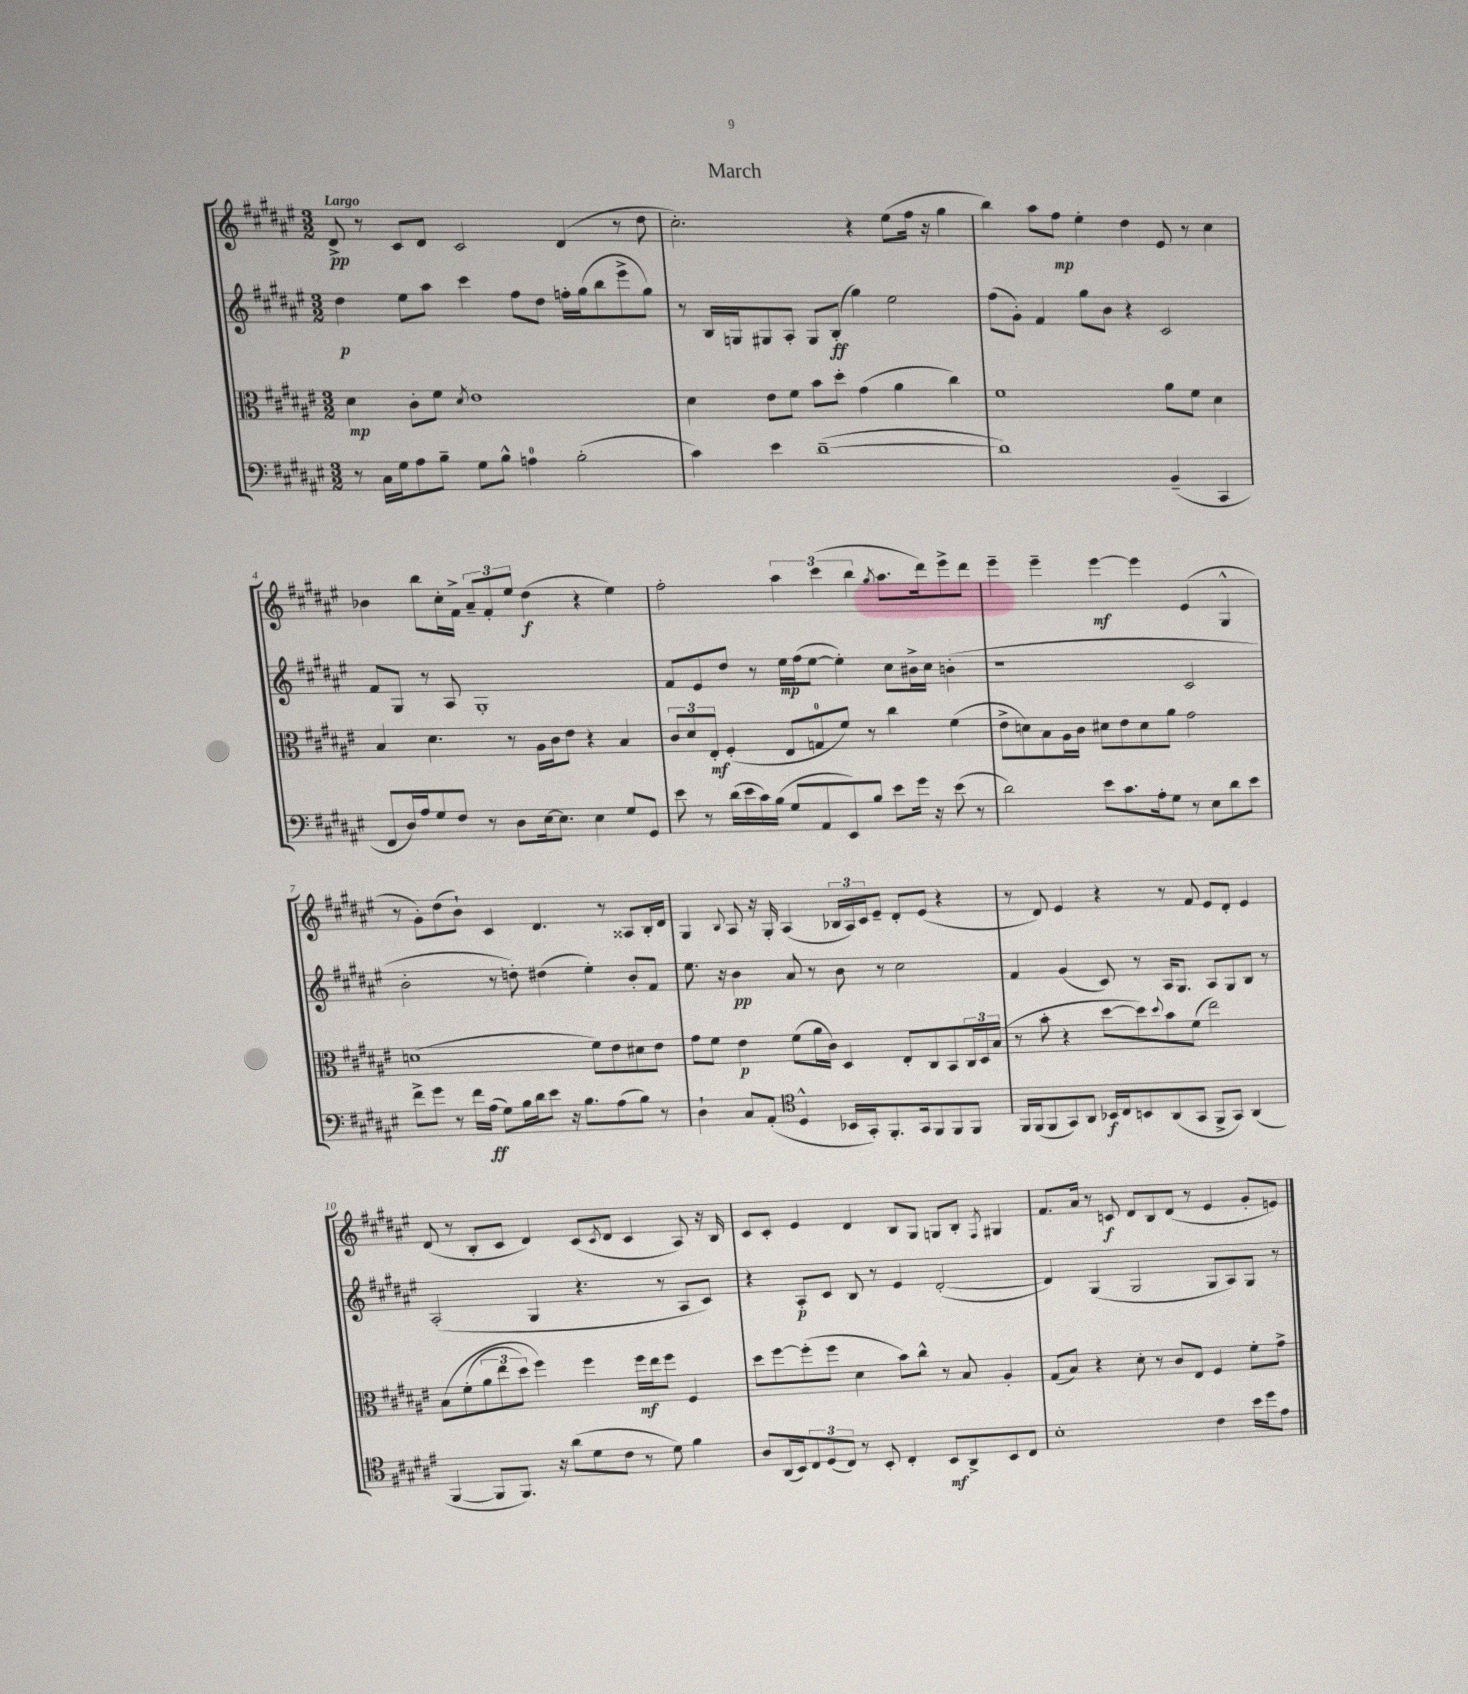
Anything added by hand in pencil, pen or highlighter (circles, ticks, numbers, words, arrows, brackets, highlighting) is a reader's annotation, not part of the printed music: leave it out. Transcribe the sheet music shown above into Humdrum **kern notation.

**kern	**dynam	**kern	**dynam	**kern	**dynam	**kern	**dynam
*part4	*part4	*part3	*part3	*part2	*part2	*part1	*part1
*staff4	*staff4	*staff3	*staff3	*staff2	*staff2	*staff1	*staff1
*clefF4	*	*clefC3	*	*clefG2	*	*clefG2	*
*k[f#c#g#d#a#e#]	*	*k[f#c#g#d#a#e#]	*	*k[f#c#g#d#a#e#]	*	*k[f#c#g#d#a#e#]	*
*M3/2	*	*M3/2	*	*M3/2	*	*M3/2	*
=1	=1	=1	=1	=1	=1	=1	=1
!	!	!	!	!	!	!LO:TX:a:B:t=Largo	!
8r	.	4d#\	mp	4dd#\	p	8d#^/	pp
16C#\LL	.	.	.	.	.	8r	.
16G#\J	.	.	.	.	.	.	.
8A#\	.	8c#'\L	.	8ee#\L	.	8c#/L	.
8B~\J	.	8f#\J	.	8aa#\J	.	8d#/J	.
.	.	8qd#/	.	.	.	.	.
8G#\L	.	1e#	.	4ccc#\	.	2c#/	.
8B^^\J	.	.	.	.	.	.	.
4An\	.	.	.	8ff#\L	.	.	.
.	.	.	.	8dd#\J	.	.	.
(2B'\	.	.	.	16ffn'\LL	.	(4d#/	.
.	.	.	.	(16gg#\J	.	.	.
.	.	.	.	8bb\	.	.	.
.	.	.	.	8eee#^\	.	8r	.
.	.	.	.	8gg#\J)	.	8dd#\	.
=2	=2	=2	=2	=2	=2	=2	=2
4c#\)	.	4d#\	.	8r	.	2.cc#'\)	.
.	.	.	.	16B/LL	.	.	.
.	.	.	.	16Gn/J	.	.	.
4e#\	.	8e#\L	.	8G#X/	.	.	.
.	.	8f#\J	.	8A#'/J	.	.	.
([1d#~	.	8b\L	.	8G#/L	.	.	.
.	.	8dd#'\J	.	(8B'/J	ff	.	.
.	.	(4g#\	.	4gg#\)	.	4r	.
.	.	4a#\	.	2ee#\	.	(8ee#\L	.
.	.	.	.	.	.	16ff#\Jk	.
.	.	.	.	.	.	16r	.
.	.	4cc#\)	.	.	.	4gg#\	.
=3	=3	=3	=3	=3	=3	=3	=3
1d#])	.	1f#	.	(8ff#\L	.	4bb\)	.
.	.	.	.	8g#'\J)	.	.	.
.	.	.	.	4f#/	.	8aa#\L	.
.	.	.	.	.	.	8ff#\J	mp
.	.	.	.	8gg#\L	.	4ee#'\	.
.	.	.	.	8b\J	.	.	.
.	.	.	.	4r	.	4dd#\	.
(4BB~/	.	8a#\L	.	2c#/	.	8e#/	.
.	.	8f#\J	.	.	.	8r	.
4CC#/	.	4d#\	.	.	.	4cc#\	.
!!LO:LB:g=z
=4	=4	=4	=4	=4	=4	=4	=4
8FF#/L	.	4B/	.	8f#/L	.	4b-X\	.
16D#/L)	.	.	.	8G#/J	.	.	.
16A#/J	.	.	.	.	.	.	.
8G#/	.	4.d#\	.	8r	.	8bb\L	.
8F#/J	.	.	.	8A#/	.	16cc#'\L	.
.	.	.	.	.	.	16f#^\JJ	.
8r	.	.	.	1G#'	.	12a#~/L	.
.	.	.	.	.	.	12f#'/	.
8D#\L	.	8r	.	.	.	.	.
.	.	.	.	.	.	12ee#/J	.
[16E#\k	.	16A#\LL	.	.	.	(4dd#\	f
8.E#\J]	.	16c#\J	.	.	.	.	.
.	.	8e#\J	.	.	.	.	.
4E#\	.	4r	.	.	.	4r	.
8G#/L	.	4B/	.	.	.	4ee#\)	.
8GG#/J	.	.	.	.	.	.	.
=5	=5	=5	=5	=5	=5	=5	=5
8e#\	.	12c#/L	.	8f#/L	.	2ff#'\	.
.	.	12d#/	.	.	.	.	.
8r	.	.	.	8e#/	.	.	.
.	.	12E#'/J	mf	.	.	.	.
(16d#\LL	.	(4F#'/	.	8dd#/J	.	.	.
16e#\	.	.	.	.	.	.	.
16c#\)	.	.	.	8r	.	.	.
(16B\JJ	.	.	.	.	.	.	.
8G#/L	.	8E#/L	.	16ee#\LL	mp	6aa#\	.
.	.	.	.	(16ff#\J	.	.	.
8AA#/	.	8Gn/	.	[8ee#\J	.	.	.
.	.	.	.	.	.	(6ccc#\	.
8EE#/)	.	8f#/J)	.	4ee#'\])	.	.	.
.	.	.	.	.	.	6bb\	.
8B/J	.	8r	.	.	.	.	.
.	.	.	.	.	.	8qgg#/	.
8e#\L	.	4cc#\	.	8cc#\L	.	8.aa#\L	.
16g#\Jk	.	.	.	16b#X^\L	.	.	.
16r	.	.	.	16cc#\JJ	.	16ddd#\k)	.
(8e#\	.	(4f#\	.	(4bn'\	.	8eee#^\	.
8r	.	.	.	.	.	8ddd#\J	.
=6	=6	=6	=6	=6	=6	=6	=6
2d#\)	.	8e#^\L	.	1r	.	4eee#~\	.
.	.	8dn\)	.	.	.	.	.
.	.	8B\	.	.	.	4eee#~\	.
.	.	16A#\L	.	.	.	.	.
.	.	16c#\JJ	.	.	.	.	.
8e#\L	.	8d#X\L	.	.	.	[4eee#\	mf
8.c#\	.	8e#\	.	.	.	.	.
.	.	8d#\	.	.	.	4eee#\]	.
16A#'\k	.	.	.	.	.	.	.
8G#\J	.	8a#\J	.	.	.	.	.
8r	.	2g#\	.	2c#/	.	(4e#/	.
8E#\L	.	.	.	.	.	.	.
8d#\	.	.	.	.	.	4G#^^/	.
8e#\J	.	.	.	.	.	.	.
!!LO:LB:g=z
=7	=7	=7	=7	=7	=7	=7	=7
8f#^\L	.	(1dn	.	2b'\	.	8r	.
8g#\J	.	.	.	.	.	8g#'\L)	.
8r	.	.	.	.	.	(8dd#\	.
16f#\LL	.	.	.	.	.	8b`\J)	.
(16A#\JJ	ff	.	.	.	.	.	.
8G#\L)	.	.	.	8r	.	4c#/	.
16B\L	.	.	.	8ddn'\)	.	.	.
16d#\J	.	.	.	.	.	.	.
8e#\J	.	.	.	(4dd#X\	.	4.d#/	.
16r	.	.	.	.	.	.	.
8.B\L	.	.	.	.	.	.	.
.	.	8f#\L)	.	4ee#'\)	.	.	.
(8A#\	.	8e#\	.	.	.	8r	.
8B\J)	.	8d#X\	.	8b'/L	.	8A##X/L	.
8r	.	8e#\J	.	8f#/J	.	16B'/L	.
.	.	.	.	.	.	16d#/JJ	.
=8	=8	=8	=8	=8	=8	=8	=8
4D#`\	.	8g#\L	.	8.ee#\	.	4G#/	.
.	.	8f#\J	.	.	.	.	.
.	.	.	.	16r	.	.	.
.	.	.	.	.	.	8qqB/	.
8C#/L	.	4e#\	p	4b\	pp	8A#/	.
(8AA#'/J	.	.	.	.	.	16r	.
.	.	.	.	.	.	16G#'/	.
*clefC4	*	*	*	*	*	*	*
4D#^^/	.	(8f#\L	.	8a#/	.	(4A#/	.
.	.	16a#\L	.	8r	.	.	.
.	.	16c#\JJ)	.	.	.	.	.
16BB-X/LL	.	4D#/	.	8b\	.	24B-X/LL	.
.	.	.	.	.	.	24A#/)	.
16GG#'/J)	.	.	.	.	.	.	.
.	.	.	.	.	.	24c#/J	.
8.FF#'/	.	.	.	8r	.	8e#~/J	.
.	.	8E#'/L	.	2cc#\	.	8d#'/L	.
16GG#/k	.	.	.	.	.	.	.
8FF#/	.	8C#/	.	.	.	(8e#/J	.
8FF#/	.	8BB/	.	.	.	4r	.
8FF#/J	.	24C#/L	.	.	.	.	.
.	.	24D#/	.	.	.	.	.
.	.	(24B/JJ	.	.	.	.	.
=9	=9	=9	=9	=9	=9	=9	=9
16FF#/LL	.	8r	.	4f#/	.	8r	.
(16FF#/J	.	.	.	.	.	.	.
8FF#/	.	8b'\	.	.	.	8d#/)	.
8GG#/)	.	4r	.	(4g#/	.	4e#/	.
8AA#/J	.	.	.	.	.	.	.
16BB-X/LL	f	[8dd#\L	.	8c#/)	.	4r	.
16C#/J	.	.	.	.	.	.	.
8BBn/	.	8dd#\])	.	8r	.	.	.
.	.	8qqdd#/	.	.	.	.	.
(8AA#/	.	8b\	.	16A#/KL	.	8r	.
.	.	.	.	8.G#/J	.	.	.
8GG#/J	.	(8f#\J	.	.	.	8f#/	.
8FF#^/L	.	2ee#\)	.	8A#/L	.	8e#/L	.
8GG#/J)	.	.	.	8G#/	.	8d#'/J	.
(4AA#/	.	.	.	8B/J	.	4e#/	.
.	.	.	.	8r	.	.	.
!!LO:LB:g=z
=10	=10	=10	=10	=10	=10	=10	=10
[4FF#/	.	(8B\L	.	(2A#'/	.	(8d#/	.
.	.	(8f#'\	.	.	.	8r	.
8FF#/L]	.	12a#\	.	.	.	8B'/L	.
.	.	12ee#\	.	.	.	.	.
8.FF#/J)	.	.	.	.	.	8c#/J	.
.	.	12dd#\J)	.	.	.	.	.
.	.	4ff#\)	.	4G#/	.	4d#/)	.
16r	.	.	.	.	.	.	.
(8a#\L	.	.	.	.	.	.	.
8d#\	.	4ff#\	.	4.r	.	(8c#/L	.
.	.	.	.	.	.	8qc#/	.
8c#\J	.	.	.	.	.	8d#/J	.
8r	.	16ff#\LL	mf	.	.	4c#/	.
.	.	16ee#\J	.	.	.	.	.
8d#\)	.	8ff#\J	.	8r	.	.	.
4f#\	.	4F#/	.	8A#/L	.	8A#/)	.
.	.	.	.	8c#/J)	.	16r	.
.	.	.	.	.	.	16B/	.
=11	=11	=11	=11	=11	=11	=11	=11
8A#/L	.	8dd#\L	.	4r	.	8c#/L	.
(16AA#/L	.	[8ff#\	.	.	.	8c#'/J	.
16BB/J)	.	.	.	.	.	.	.
12C#/	.	(8ff#'\]	.	8A#'/L	p	4e#/	.
(12D#/	.	.	.	.	.	.	.
.	.	8ff#\J	.	8c#/J	.	.	.
12C#/J)	.	.	.	.	.	.	.
8r	.	4d#\	.	8B/	.	4d#/	.
8BB'/	.	.	.	8r	.	.	.
4C#'/	.	8b\L)	.	4e#/	.	8B/L	.
.	.	8cc#^^\J	.	.	.	8G#/J	.
8BB/L	mf	8r	.	([2d#'/	.	8Gn/L	.
8AA#^/	.	8B/	.	.	.	8B'/J	.
.	.	.	.	.	.	8qF#/	.
8BB/	.	4A#'/	.	.	.	4G#X/	.
8C#/J	.	.	.	.	.	.	.
=12	=12	=12	=12	=12	=12	=12	=12
1B'	.	(8G#/L	.	4d#/])	.	8.f#/L	.
.	.	8B/J)	.	.	.	.	.
.	.	.	.	.	.	16a#/Jk	.
.	.	4r	.	(4G#/	.	8r	.
.	.	.	.	.	.	8cn/	f
.	.	8d#'\	.	2G#/	.	8d#/L	.
.	.	8r	.	.	.	8B/	.
.	.	8c#/L	.	.	.	(8d#/J	.
.	.	8E#/J	.	.	.	8r	.
4c#\	.	4F#/	.	8G#/L	.	4e#/	.
.	.	.	.	8A#/)	.	.	.
16b\LL	.	8f#'\L	.	8G#/J	.	8g#'/L	.
16dd#\J	.	.	.	.	.	.	.
8e#\J	.	8g#^\J	.	8r	.	8en/J)	.
==	==	==	==	==	==	==	==
*-	*-	*-	*-	*-	*-	*-	*-
